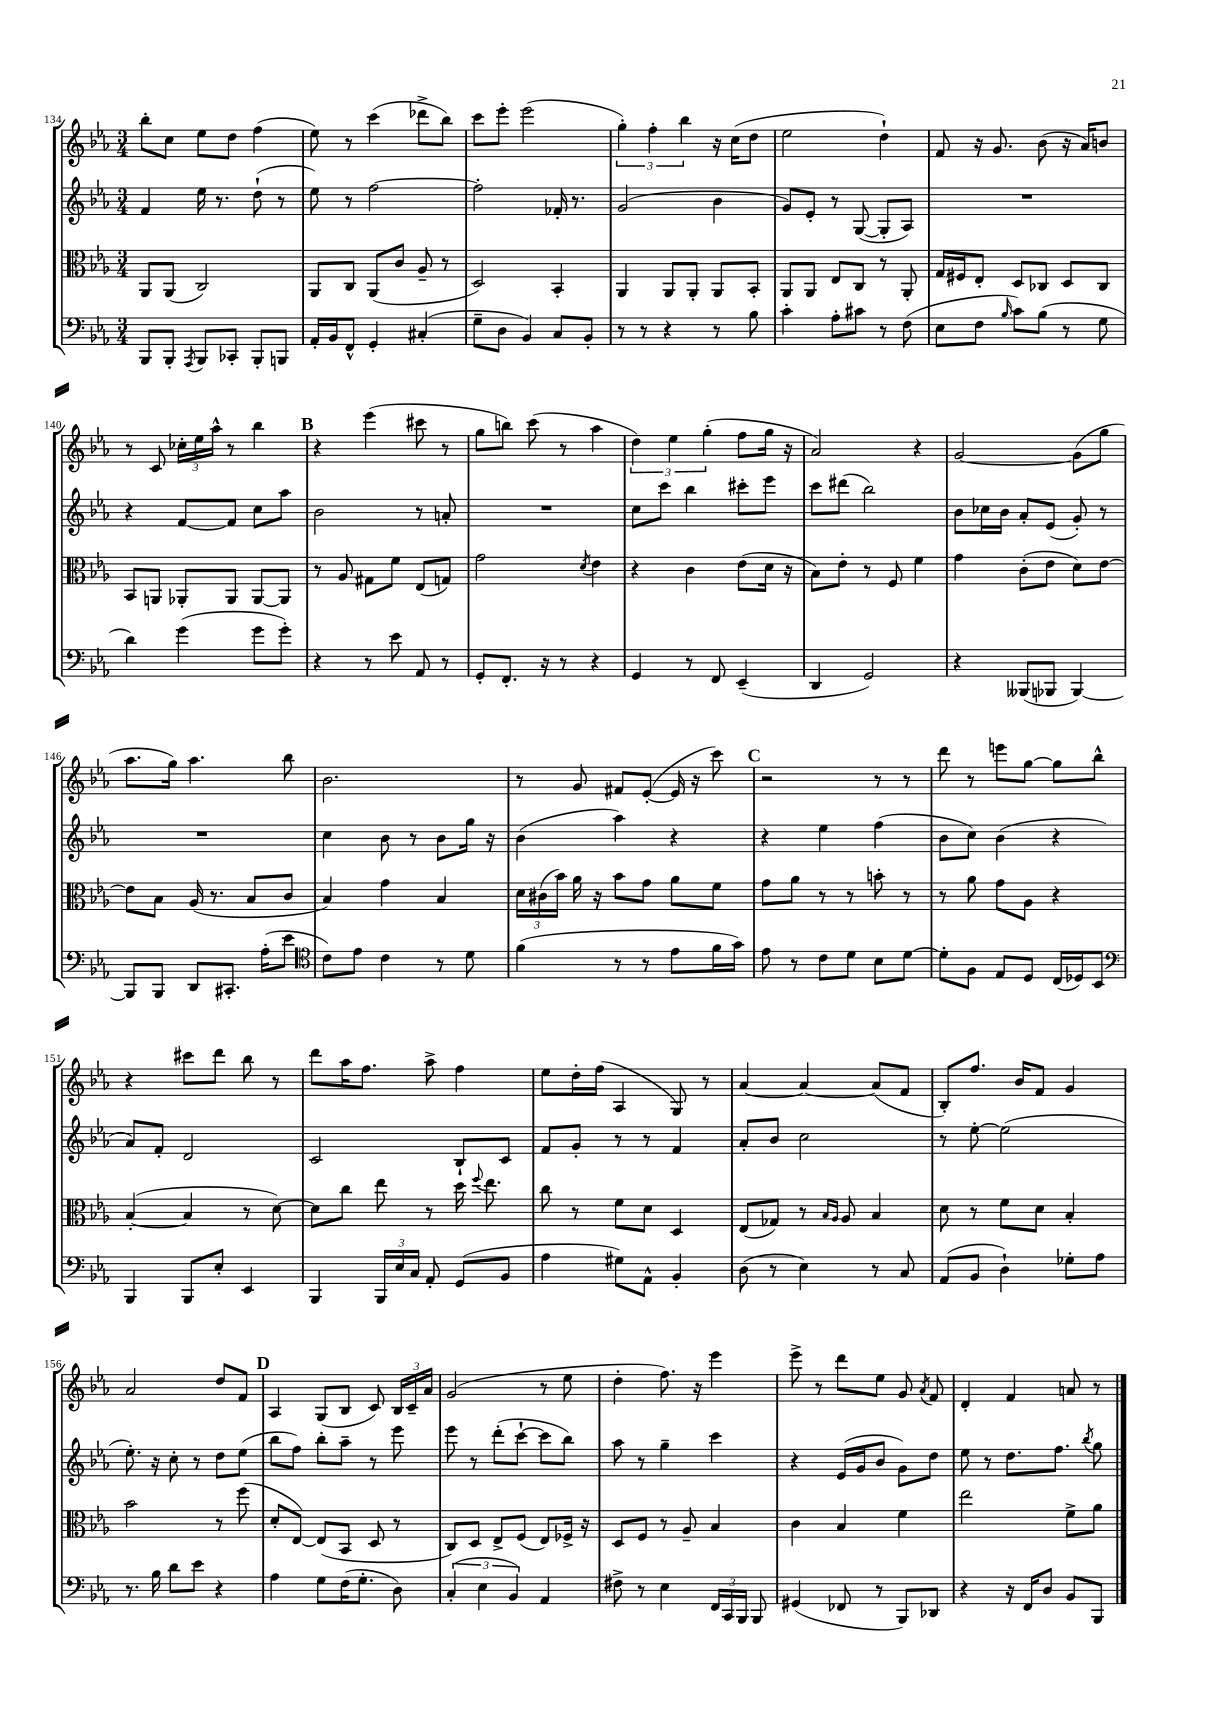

**kern	**kern	**kern	**kern
*staff4	*staff3	*staff2	*staff1
*clefF4	*clefC3	*clefG2	*clefG2
*k[b-e-a-]	*k[b-e-a-]	*k[b-e-a-]	*k[b-e-a-]
*M3/4	*M3/4	*M3/4	*M3/4
8BBB-	8AA-	4f	8bb-'
8BBB-'	(8AA-	.	8cc
8qAAA-	.	.	.
8BBB-	2C)	16ee-	8ee-
.	.	8.r	.
8CC-'	.	.	8dd
8BBB-'	.	(8dd`	(4ff
8BBB	.	8r	.
=	=	=	=
16AA-'	8AA-	8ee-)	8ee-)
16BB-	.	.	.
8FF^^	8C	8r	8r
4GG'	(8AA-	[2ff	(4ccc
.	8c	.	.
(4C#'	8A-~	.	8ddd-^
.	8r	.	8bb-)
=	=	=	=
8G~	2D)	2ff']	8ccc
8D	.	.	8eee-'
4BB-)	.	.	(2eee-
8C	4BB-'	16f-'	.
.	.	8.r	.
8BB-'	.	.	.
=	=	=	=
8r	4AA-	(2g	6gg')
8r	.	.	.
.	.	.	6ff'
4r	8AA-	.	.
.	.	.	6bb-
.	8AA-'	.	.
8r	8AA-	4b-	16r
.	.	.	(16cc
8B-	8BB-'	.	8dd
=	=	=	=
4c'	8AA-	8g)	2ee-
.	8AA-	8e-'	.
8A-'	8E-	8r	.
8c#	8C	([8G	.
8r	8r	8G']	4dd`)
(8F	8AA-'	8A-)	.
=	=	=	=
8E-	16G	2.r	8f
.	16F#	.	.
8F	8E-'	.	16r
.	.	.	8.g
16qqB-	.	.	.
8c)	8D	.	.
(8B-	8C-	.	(8b-
8r	8D	.	16r
.	.	.	16a-)
8G	8C-	.	8b
=	=	=	=
4d)	8BB-	4r	8r
.	8AA	.	8c
(4g	8AA-'	[8f	24cc-'
.	.	.	24ee-
.	.	.	24aa-^^
.	8AA-	8f]	8r
8g	[8AA-	8cc	4bb-
8g')	8AA-]	8aa-	.
=	=	=	=
4r	8r	2b-	4r
.	8A-	.	.
8r	8G#	.	(4eee-
8e-	8f	.	.
8AA-	(8E-	8r	8ccc#
8r	8G)	8a'	8r
=	=	=	=
8GG'	2g	2.r	8gg
8.FF'	.	.	8bb)
.	.	.	(8ccc
16r	.	.	.
8r	.	.	8r
.	8qd	.	.
4r	4e-	.	4aa-
=	=	=	=
4GG	4r	8cc	6dd)
.	.	8ccc	.
.	.	.	6ee-
8r	4c	4bb-	.
.	.	.	(6gg'
8FF	.	.	.
(4EE-~	(8e-	8ccc#'	8ff
.	16d	8eee-	16gg
.	16r	.	16r
=	=	=	=
4DD	8B-)	8ccc	2a-)
.	8e-'	(8ddd#	.
2GG)	8r	2bb-)	.
.	8F	.	.
.	4f	.	4r
=	=	=	=
4r	4g	8b-	[2g
.	.	16cc-	.
.	.	16b-	.
(8BBB--	(8c'	8a-'	.
8BBB-	8e-	(8e-	.
[4BBB-)	8d)	8g')	(8g]
.	[8e-	8r	8gg
=	=	=	=
8BBB-]	8e-]	2.r	8.aa-
8BBB-	8B-	.	.
.	.	.	16gg)
8DD	(16A-	.	4.aa-
.	8.r	.	.
8.CC#'	.	.	.
.	8B-	.	.
(16A-'	.	.	.
8e-	8c	.	8bb-
=	=	=	=
*clefC4	*	*	*
8c)	4B-)	4cc	2.b-
8e-	.	.	.
4c	4g	8b-	.
.	.	8r	.
8r	4B-	8b-	.
8d	.	16gg	.
.	.	16r	.
=	=	=	=
(4f	24d	(4b-	8r
.	(24c#	.	.
.	24b-)	.	.
.	16a-	.	8g
.	16r	.	.
8r	8b-	4aa-)	8f#
8r	8g	.	([8e-'
8e-	8a-	4r	16e-]
.	.	.	16r
16f	8f	.	8ccc)
16g)	.	.	.
=	=	=	=
8e-	8g	4r	2r
8r	8a-	.	.
8c	8r	4ee-	.
8d	8r	.	.
8B-	8b'	(4ff	8r
[8d	8r	.	8r
=	=	=	=
8d']	8r	8b-	8ddd
8F	8a-	8cc)	8r
8E-	8g	(4b-	8eee
8D	8A-	.	[8gg
(16C	4r	4r	8gg]
16D-)	.	.	.
8BB-	.	.	8bb-^^
=	=	=	=
*clefF4	*	*	*
4BBB-	([4B-'	8a-)	4r
.	.	8f'	.
8BBB-	4B-]	2d	8ccc#
8E-'	.	.	8ddd
4EE-	8r	.	8bb-
.	[8d)	.	8r
=	=	=	=
4BBB-	8d]	2c	8ddd
.	8cc	.	16aa-
.	.	.	8.ff
24BBB-	8ee-	.	.
24E-	.	.	.
24C	.	.	.
8AA-'	8r	.	8aa-^
(8GG	16dd	8B-`	4ff
.	8qqff	.	.
.	8.ee-	.	.
8BB-	.	8c	.
=	=	=	=
4A-	8cc	8f	8ee-
.	8r	8g'	16dd'
.	.	.	(16ff
8G#)	8f	8r	4A-
8AA-^^	8d	8r	.
4BB-'	4D	4f	8G)
.	.	.	8r
=	=	=	=
(8D	(8E-	8a-'	[4a-
8r	8G-)	8b-	.
4E-)	8r	2cc	4a-_
.	16qqB-	.	.
.	16qqA-	.	.
.	8A-	.	.
8r	4B-	.	(8a-]
8C	.	.	8f
=	=	=	=
(8AA-	8d	8r	8B-')
8BB-	8r	[8ee-'	8.ff
4D`)	8f	(2ee-]	.
.	.	.	16b-
.	8d	.	8f
8G-'	4B-'	.	4g
8A-	.	.	.
=	=	=	=
8.r	2b-	8.ee-')	2a-
16B-	.	16r	.
8d	.	8cc'	.
8e-	.	8r	.
4r	8r	8dd	8dd
.	(8ff	(8ee-	8f
=	=	=	=
4A-	8d'	8bb-	4A-
.	[8E-)	8ff)	.
8G	(8E-]	8bb-'	(8G
(16F	8BB-	8aa-~	8B-
8.G'	.	.	.
.	8D	8r	8c)
8D)	8r	8eee-	24B-
.	.	.	24c~
.	.	.	24a-
=	=	=	=
(6C'	8C)	8eee-	(2g
.	8D	8r	.
6E-	.	.	.
.	8E-^	(8ddd'	.
6BB-)	.	.	.
.	(8F	[8ccc`	.
4AA-	8E-)	8ccc]	8r
.	16F-^	8bb-)	8ee-
.	16r	.	.
=	=	=	=
8F#^	8D	8aa-	4dd'
8r	8F	8r	.
4E-	8r	4gg~	8.ff)
.	8A-~	.	.
.	.	.	16r
24FF	4B-	4ccc	4eee-
24CC	.	.	.
24BBB-	.	.	.
8BBB-	.	.	.
=	=	=	=
(4GG#	4c	4r	8eee-^
.	.	.	8r
8FF-	4B-	(16e-	8ddd
.	.	16g	.
8r	.	8b-	8ee-
8BBB-)	4f	8g)	8g
.	.	.	8qa-
8DD-	.	8dd	8f
=	=	=	=
4r	2ee-	8ee-	4d'
.	.	8r	.
16r	.	8.dd	4f
16FF	.	.	.
8D	.	.	.
.	.	8.ff	.
8BB-	8f^	.	8a
.	.	8qbb-	.
8BBB-	8a-	8gg	8r
==	==	==	==
*-	*-	*-	*-
